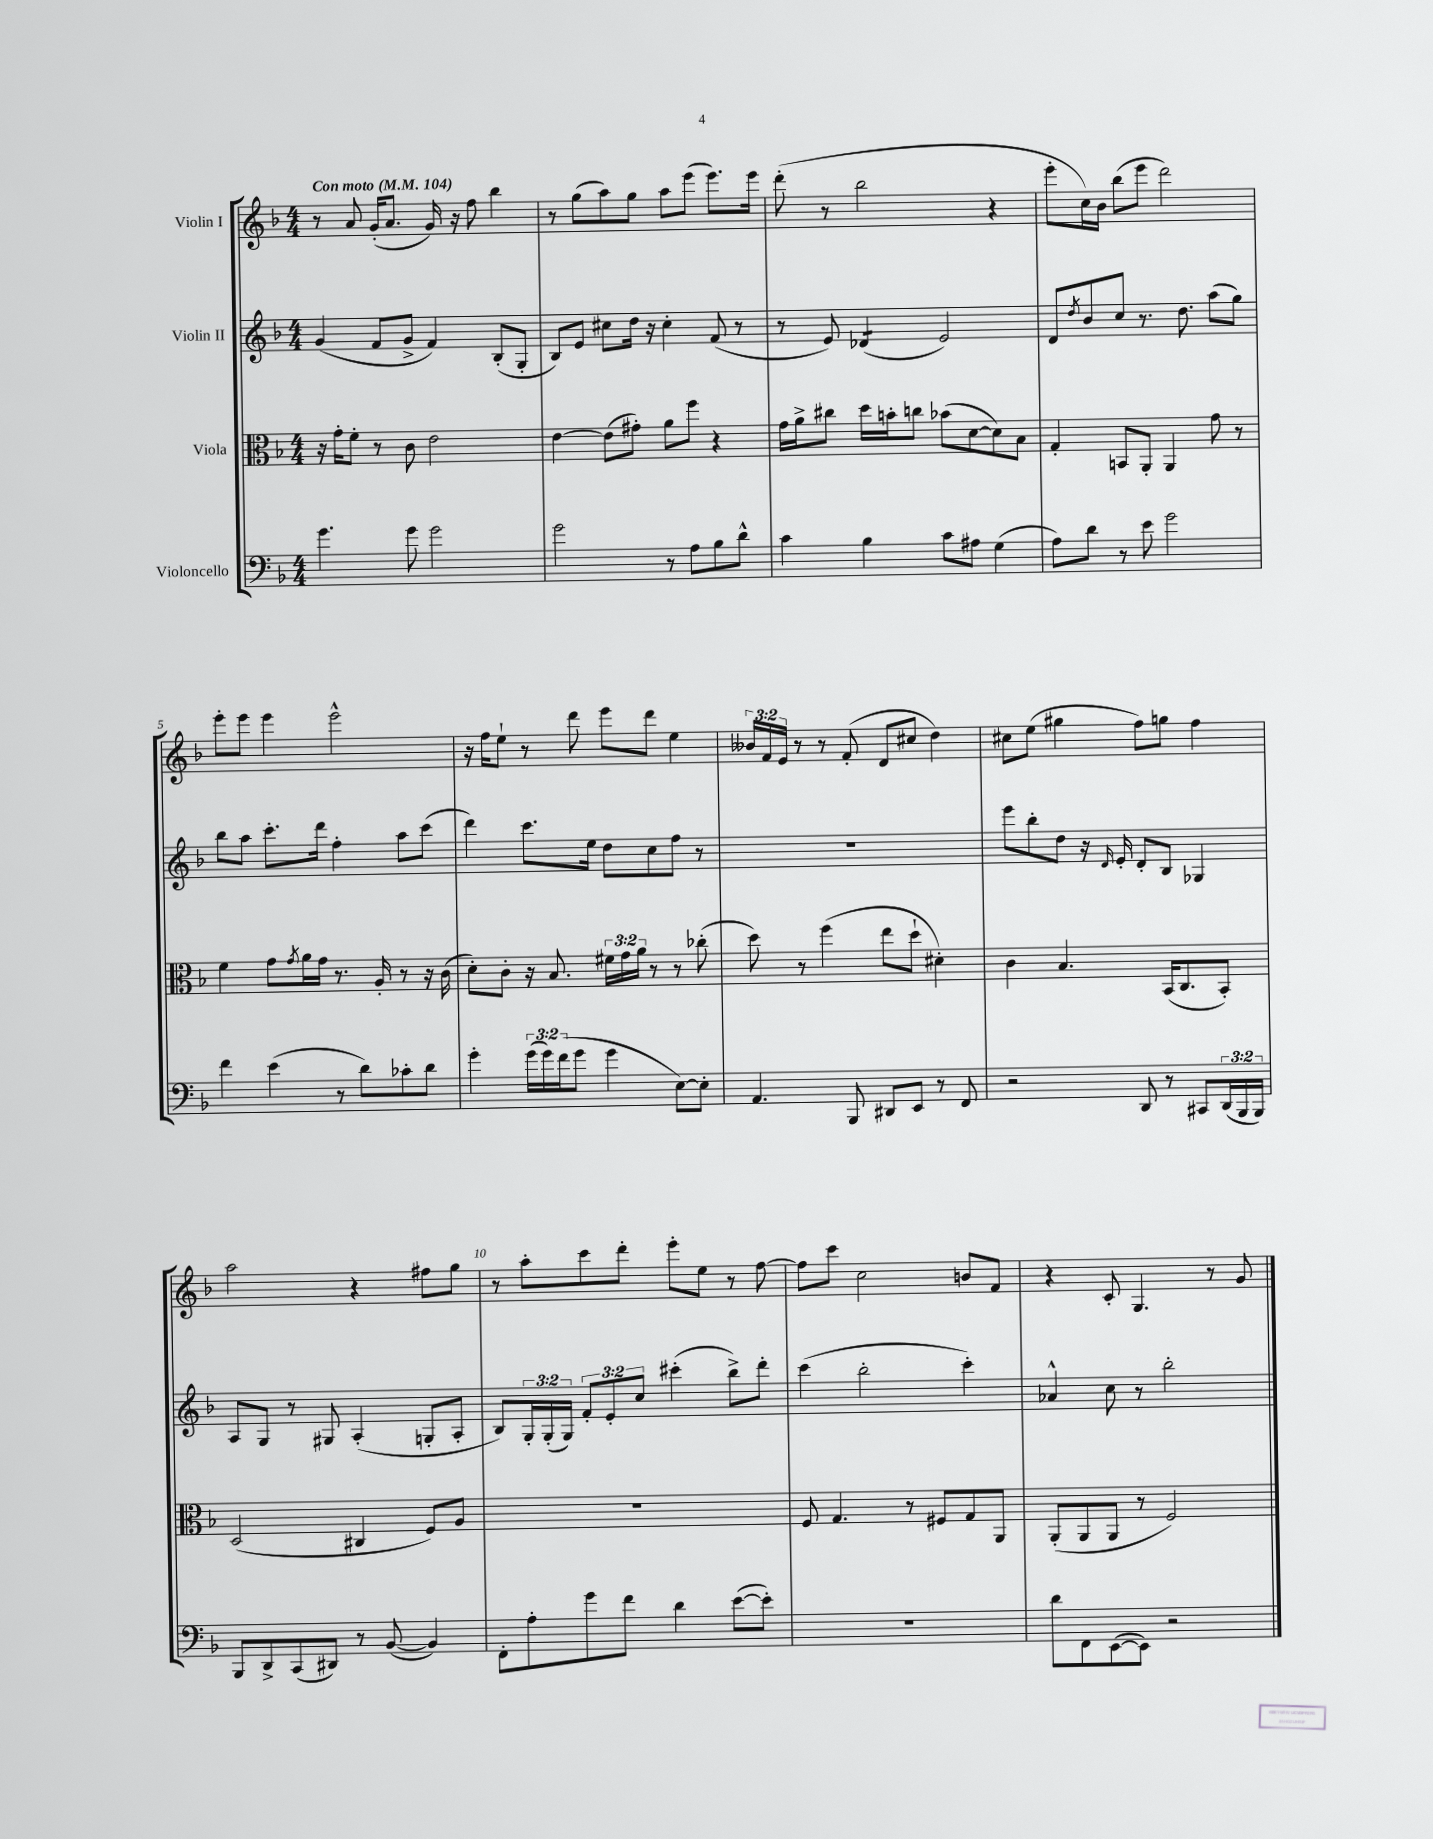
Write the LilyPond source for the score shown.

<<
\new StaffGroup <<
\new Staff = "s0" \with { instrumentName = "Violin I" } {
    \clef treble \key f \major \numericTimeSignature \time 4/4 \override Staff.TupletNumber.text = #tuplet-number::calc-fraction-text \tempo "Con moto" 4 = 104
    r8 a'8 g'16-.( a'8. g'16) r16 f''8 bes''4 |
    r8 g''8( a''8) g''8 a''8 e'''8( e'''8.) e'''16 |
    d'''8-.( r8 bes''2 r4 |
    e'''8-. c''16) bes'16 bes''8( e'''8 d'''2) |
    e'''8-. e'''8 e'''4 e'''2-^ |
    r16 f''16 e''8-! r8 d'''8 e'''8 d'''8 e''4 |
    \tuplet 3/2 { beses'16 f'16 e'16 } r8 r8 f'8-.( d'8 cis''8 d''4) |
    cis''8 e''8( gis''4 f''8) g''8 f''4 |
    a''2 r4 fis''8 g''8 |
    r8 a''8-. c'''8 d'''8-. e'''8-. e''8 r8 f''8~ |
    f''8 c'''8 c''2 b'8 f'8 |
    r4 c'8-. g4. r8 g'8 \bar "|." |
}
\new Staff = "s1" \with { instrumentName = "Violin II" } {
    \clef treble \key f \major \numericTimeSignature \time 4/4 \override Staff.TupletNumber.text = #tuplet-number::calc-fraction-text
    g'4( f'8 g'8-> f'4) bes8-.( g8-. |
    bes8) e'8 cis''8 d''16 r16 cis''4-. f'8( r8 |
    r8 e'8) des'4:8( e'2) |
    d'8 \acciaccatura { d''8 } bes'8 c''8 r8. d''8. a''8( g''8) |
    bes''8 a''8 c'''8.-. d'''16 f''4-. a''8 c'''8( |
    d'''4) c'''8. e''16 d''8 c''8 f''8 r8 |
    R1 |
    e'''8 bes''8-. d''8 r16 \grace { d'16 } e'16-. d'8-. bes8 ges4 |
    a8 g8 r8 gis8 a4-.( g8-. a8-. |
    bes8) \tuplet 3/2 { g16-. g16-.( g16) } \tuplet 3/2 { f'8-. e'8-. c''8 } cis'''4-.( bes''8->) d'''8-. |
    c'''4( bes''2-. c'''4-.) |
    aes'4-^ c''8 r8 bes''2-. \bar "|." |
}
\new Staff = "s2" \with { instrumentName = "Viola" } {
    \clef alto \key f \major \numericTimeSignature \time 4/4 \override Staff.TupletNumber.text = #tuplet-number::calc-fraction-text
    r16 g'16-. f'8-. r8 c'8 e'2 |
    e'4~ e'8( gis'8-.) a'8 f''8 r4 |
    g'16 a'16-> cis''8 d''16 b'16-. c''8 bes'8( d'8~ d'8) bes8 |
    g4-. b,8 a,8-. a,4 g'8 r8 |
    f'4 g'8 \acciaccatura { g'8 } a'16 g'16 r8. a16-. r8 r16 c'16( |
    d'8-.) c'8-. r16 bes8. \tuplet 3/2 { fis'16 g'16 a'16 } r8 r8 ces''8-.( |
    d''8) r8 f''4( e''8 d''8-! dis'4-.) |
    c'4 bes4. bes,16( c8. bes,8-.) |
    d2( cis4 f8) a8 |
    r1 |
    f8 g4. r8 fis8 g8 a,8 |
    a,8-.( a,8 a,8 r8 f2) \bar "|." |
}
\new Staff = "s3" \with { instrumentName = "Violoncello" } {
    \clef bass \key f \major \numericTimeSignature \time 4/4 \override Staff.TupletNumber.text = #tuplet-number::calc-fraction-text
    g'4. g'8 g'2 |
    g'2 r8 a8 bes8 d'8-^ |
    c'4 bes4 c'8 ais8 g4( |
    a8) d'8 r8 e'8 g'2 |
    f'4 e'4( r8 d'8) ces'8-. d'8 |
    g'4-. \tuplet 3/2 { g'16( g'16) f'16( } g'8 g'4 e8~) e8-. |
    a,4. bes,,8 dis,8 e,8 r8 f,8 |
    r2 d,8 r8 cis,8 \tuplet 3/2 { d,16( bes,,16 bes,,16) } |
    bes,,8 d,8-> c,8( dis,8) r8 bes,8~( bes,4) |
    f,8-. a8-. g'8 f'8 d'4 e'8~( e'8-.) |
    r1 |
    d'8 f,8 e,8~( e,8) r2 \bar "|." |
}
>>
>>
\layout { \context { \Score \override BarNumber.break-visibility = ##(#f #t #t) barNumberVisibility = #(every-nth-bar-number-visible 5) } }
